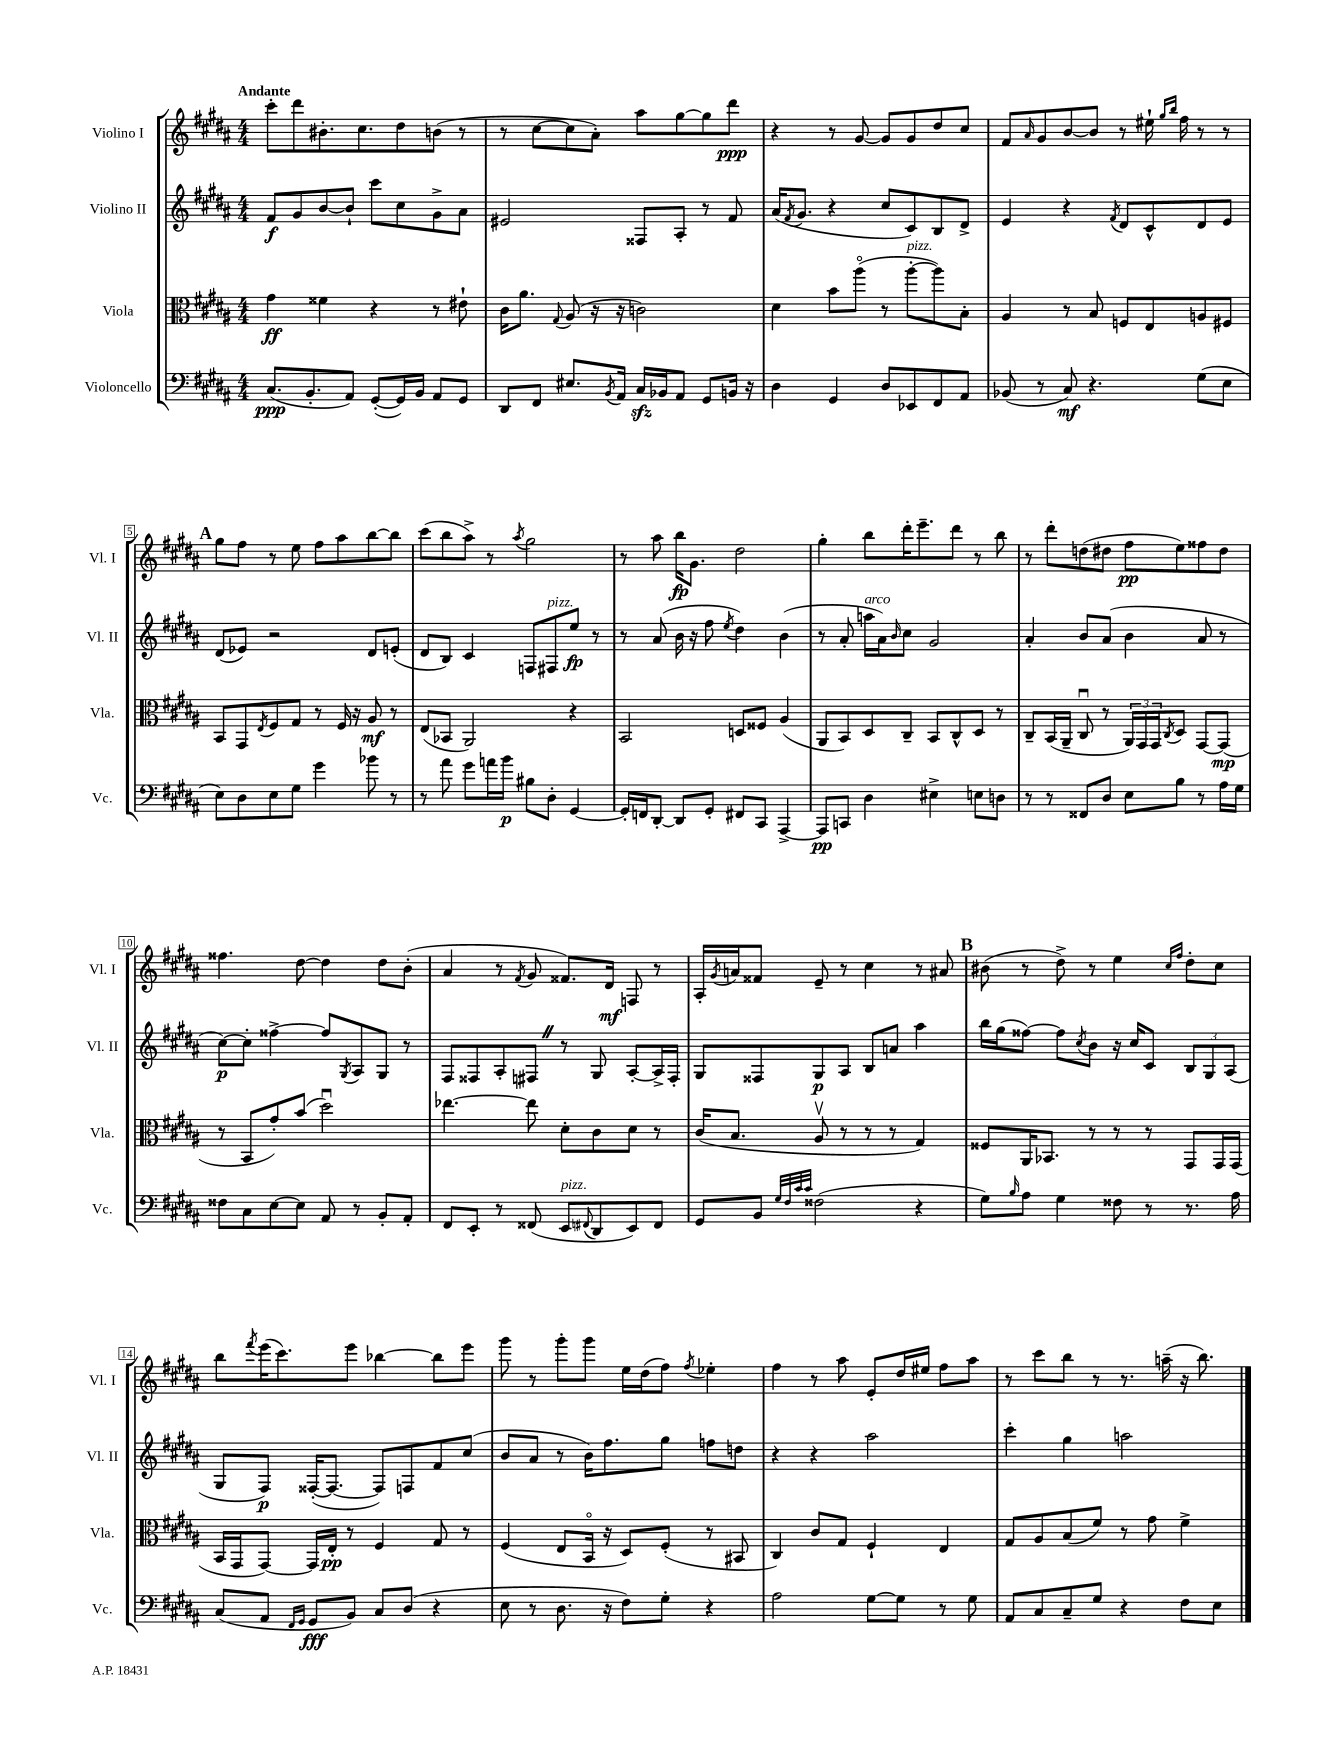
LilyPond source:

<<
\new StaffGroup <<
\new Staff = "s0" \with { instrumentName = "Violino I" shortInstrumentName = "Vl. I" } {
    \clef treble \key b \major \numericTimeSignature \time 4/4 \tempo "Andante"
    cis'''8-. dis'''8 bis'8.-. cis''8. dis''8 b'8( r8 |
    r8 cis''8~ cis''8 ais'8-.) ais''8 gis''8~ gis''8 dis'''8\ppp |
    r4 r8 gis'8~ gis'8 gis'8 dis''8 cis''8 |
    fis'8 \grace { ais'16 } gis'8 b'8~ b'8 r8 eis''16-! \grace { gis''16 b''16 } fis''16 r8 r8 |
    \mark \markup { \bold "A" } gis''8 fis''8 r8 e''8 fis''8 ais''8 b''8~ b''8 |
    cis'''8( b''8 ais''8->) r8 \acciaccatura { ais''8 } gis''2 |
    r8 ais''8 b''16\fp gis'8. dis''2 |
    gis''4-. b''8 dis'''16-. e'''8.-- dis'''8 r8 b''8 |
    r8 dis'''8-. d''8( dis''8 fis''8\pp e''8) fisis''8 dis''8 |
    fisis''4. dis''8~ dis''4 dis''8 b'8-.( |
    ais'4 r8 \acciaccatura { fis'8 } gis'8 fisis'8.) dis'16\mf f8 r8 |
    ais16-. \acciaccatura { gis'8 } a'16 fisis'8 e'8-- r8 cis''4 r8 ais'8 |
    \mark \markup { \bold "B" } bis'8( r8 dis''8->) r8 e''4 \grace { cis''16 fis''16 } dis''8-. cis''8 |
    b''8 \acciaccatura { fis'''8 } e'''16( cis'''8.) e'''8 bes''4~ bes''8 e'''8 |
    gis'''8 r8 gis'''8-. gis'''8 e''16 dis''16( fis''8) \acciaccatura { fis''8 } ees''4-. |
    fis''4 r8 ais''8 e'8-. dis''16 eis''16 fis''8 ais''8 |
    r8 cis'''8 b''8 r8 r8. a''16--( r16 b''8.) \bar "|." |
}
\new Staff = "s1" \with { instrumentName = "Violino II" shortInstrumentName = "Vl. II" } {
    \clef treble \key b \major \numericTimeSignature \time 4/4
    fis'8\f gis'8 b'8~ b'8-! cis'''8 cis''8 gis'8-> ais'8 |
    eis'2 fisis8 ais8-. r8 fis'8 |
    ais'16( \acciaccatura { fis'8 } gis'8. r4 cis''8 cis'8) b8 dis'8-> |
    e'4 r4 \acciaccatura { fis'8 } dis'8 cis'8-^ dis'8 e'8 |
    \mark \markup { \bold "A" } dis'8( ees'8) r2 dis'8 e'8-.( |
    dis'8 b8) cis'4 f8 fis8^\markup { \italic "pizz." } e''8\fp r8 |
    r8 ais'8( b'16 r16 fis''8 \acciaccatura { e''8 } dis''4) b'4( |
    r8 ais'8-. a''16^\markup { \italic "arco" } ais'16) \grace { b'16 } cis''8 gis'2 |
    ais'4-. b'8 ais'8( b'4 ais'8 r8 |
    cis''8~\p) cis''8-. fisis''4~-> fisis''8 \acciaccatura { gis8 } ais8 gis8 r8 |
    fis8 fisis8 ais8-. fis8 \once \override BreathingSign.text = \markup { \musicglyph "scripts.caesura.straight" } \breathe r8 gis8 ais8~-. ais16-> fis16-. |
    gis8 fisis8 gis8\p ais8 b8 a'8 ais''4 |
    \mark \markup { \bold "B" } b''16 gis''16( fisis''8~) fisis''8 \acciaccatura { cis''8 } b'8 r16 cis''16 cis'8 \tuplet 3/2 { b8 gis8 ais8( } |
    gis8 fis8\p) fisis16~-.( fisis8.~ fisis8) f8 fis'8 cis''8( |
    b'8 ais'8 r8 b'16) fis''8. gis''8 f''8 d''8 |
    r4 r4 ais''2 |
    cis'''4-. gis''4 a''2 \bar "|." |
}
\new Staff = "s2" \with { instrumentName = "Viola" shortInstrumentName = "Vla." } {
    \clef alto \key b \major \numericTimeSignature \time 4/4
    gis'4\ff fisis'4 r4 r8 eis'8-! |
    cis'16 ais'8. \appoggiatura { gis8 } ais8( r16 r16 c'2) |
    dis'4 b'8 ais''8\flageolet( r8 ais''8~-.^\markup { \italic "pizz." } ais''8) b8-. |
    ais4 r8 b8 f8 e8 a8 fis8 |
    \mark \markup { \bold "A" } b,8 gis,8 \acciaccatura { e8 } fis8 gis8 r8 fis16 r16 ais8\mf r8 |
    e8( bes,8 ais,2) r4 |
    b,2 d8 fisis8 ais4( |
    ais,8 b,8) dis8 cis8-- b,8 cis8-^ dis8 r8 |
    cis8-- b,16( ais,16-- cis8\downbow r8 \tuplet 3/2 { ais,16) gis,16 gis,16 } \acciaccatura { cis8 } dis8 gis,8~ gis,8\mp( |
    r8 b,8 gis'8-.) b'8( dis''2\downbow) |
    ees''4.~ ees''8 dis'8-. cis'8 dis'8 r8 |
    cis'16( b8. ais8\upbow r8 r8 r8 gis4) |
    \mark \markup { \bold "B" } fisis8 ais,16 bes,8. r8 r8 r8 gis,8 gis,16 gis,16( |
    b,16 gis,16 gis,8~) gis,16 e16-.\pp r8 fis4 gis8 r8 |
    fis4( e8 b,16\flageolet r16 dis8) fis8-.( r8 bis,8 |
    cis4) cis'8 gis8 fis4-! e4 |
    gis8 ais8 b8( fis'8) r8 gis'8 fis'4-> \bar "|." |
}
\new Staff = "s3" \with { instrumentName = "Violoncello" shortInstrumentName = "Vc." } {
    \clef bass \key b \major \numericTimeSignature \time 4/4
    cis8.\ppp( b,8.-. ais,8) gis,8~-.( gis,16) b,16 ais,8 gis,8 |
    dis,8 fis,8 eis8. \acciaccatura { b,8 } ais,16 cis16\sfz bes,16 ais,8 gis,8 b,16 r16 |
    dis4 gis,4 dis8 ees,8 fis,8 ais,8 |
    bes,8( r8 cis8\mf) r4. gis8( e8 |
    \mark \markup { \bold "A" } e8) dis8 e8 gis8 gis'4 bes'8 r8 |
    r8 ais'8 gis'8 a'16 b'16\p bis8 dis8-. gis,4~ |
    gis,16-. f,16 dis,8~-. dis,8 gis,8-. fis,8 cis,8 ais,,4~-> |
    ais,,8\pp c,8 dis4 eis4-> e8 d8 |
    r8 r8 fisis,8 dis8 e8 b8 r8 ais16 gis16 |
    fisis8 cis8 e8~ e8 ais,8 r8 b,8-. ais,8-. |
    fis,8 e,8-. r8 fisis,8( e,8^\markup { \italic "pizz." } \appoggiatura { fis,8 } dis,8 e,8) fis,8 |
    gis,8 b,8 \grace { gis32 fis32 cis'32 cis'32 } fisis2( r4 |
    \mark \markup { \bold "B" } gis8) \grace { b16 } ais8 gis4 fisis8 r8 r8. ais16 |
    cis8( ais,8 \grace { fis,16 gis,16 } gis,8\fff b,8) cis8 dis8( r4 |
    e8 r8 dis8. r16 fis8) gis8-. r4 |
    ais2 gis8~ gis8 r8 gis8 |
    ais,8 cis8 cis8-- gis8 r4 fis8 e8 \bar "|." |
}
>>
>>
\layout { \context { \Score \override BarNumber.stencil = #(make-stencil-boxer 0.1 0.3 ly:text-interface::print) } }
